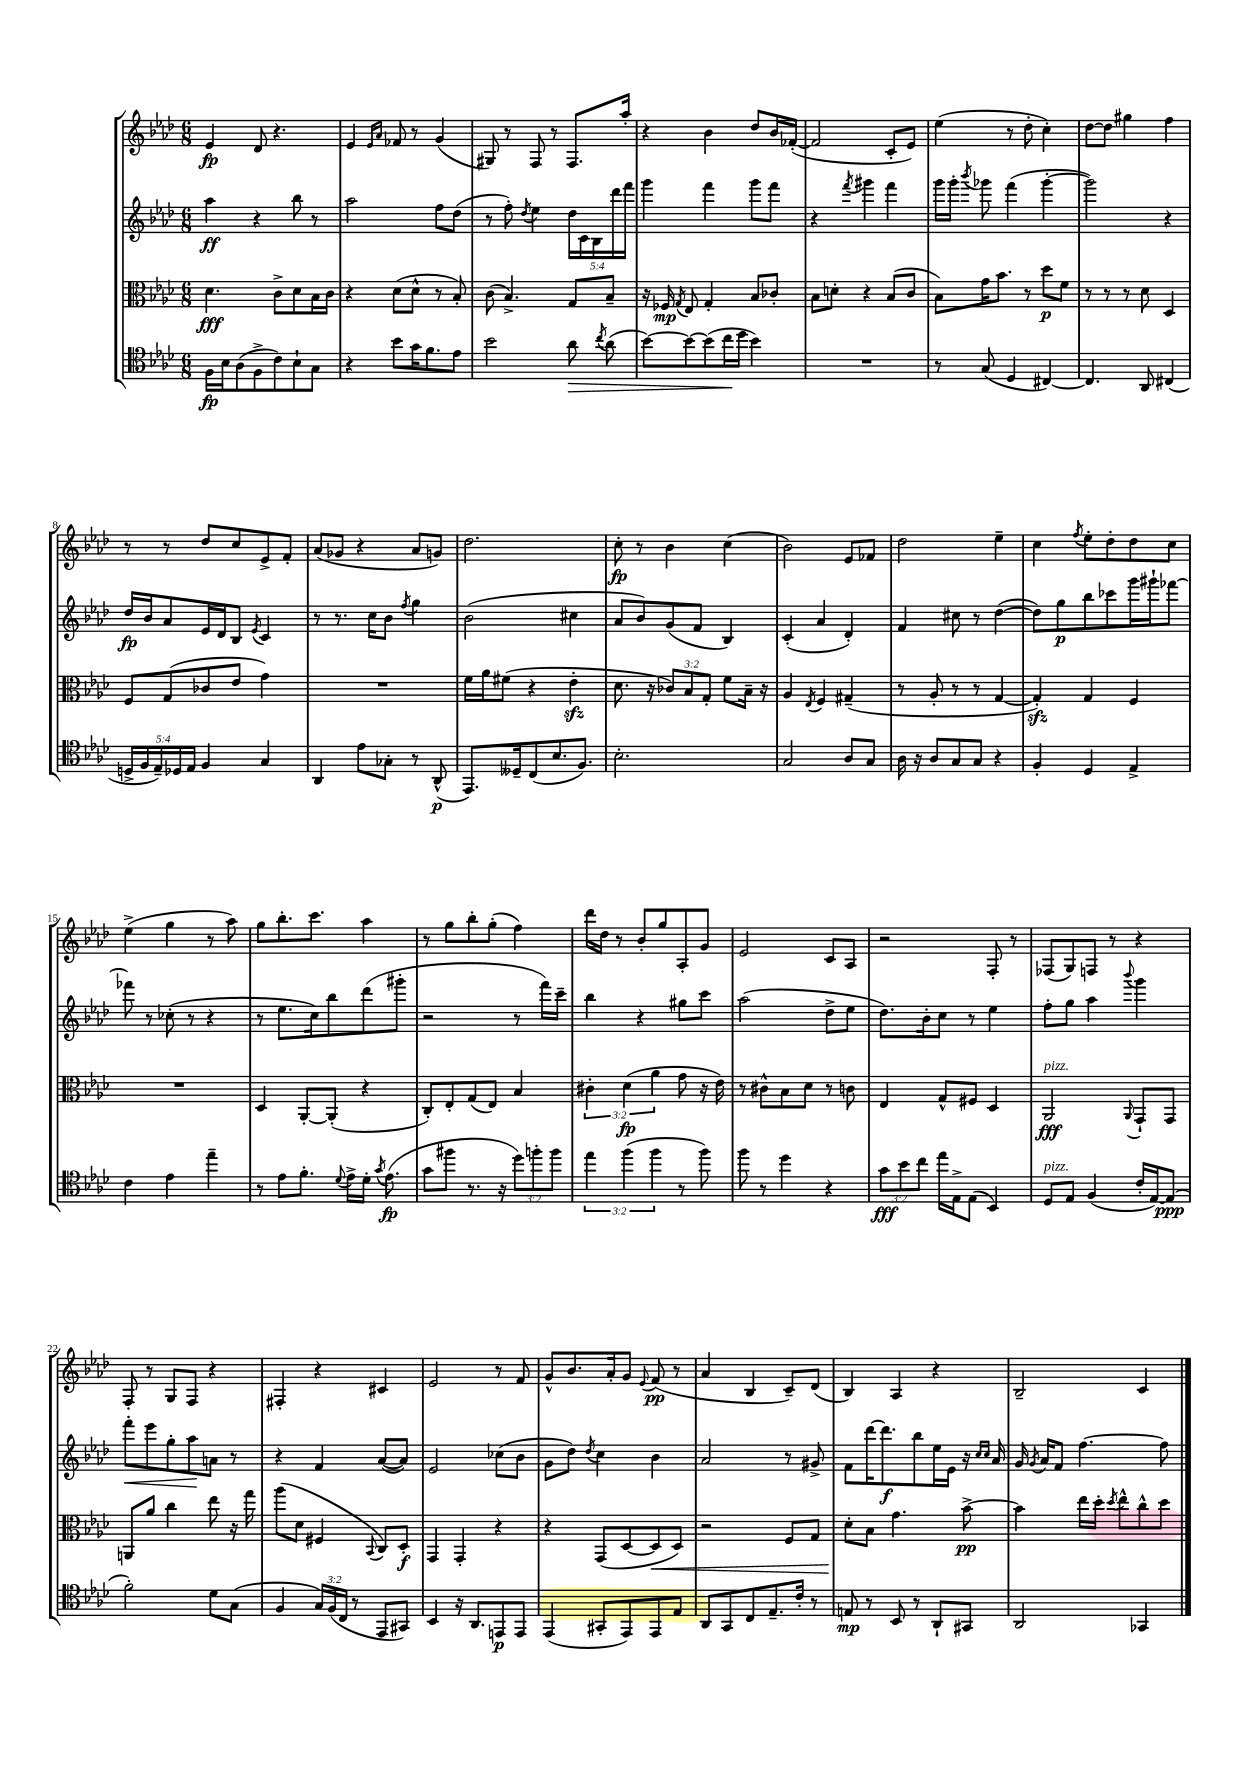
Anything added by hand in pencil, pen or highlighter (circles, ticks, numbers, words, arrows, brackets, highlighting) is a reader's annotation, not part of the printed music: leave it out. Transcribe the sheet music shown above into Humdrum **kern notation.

**kern	**kern	**kern	**kern
*staff4	*staff3	*staff2	*staff1
*clefC4	*clefC3	*clefG2	*clefG2
*k[b-e-a-d-]	*k[b-e-a-d-]	*k[b-e-a-d-]	*k[b-e-a-d-]
*M6/8	*M6/8	*M6/8	*M6/8
16F	4.d-	4aa-	4e-
16B-	.	.	.
(8A-	.	.	.
8F^	.	4r	8d-
8c)	8c^	.	4.r
8B-`	8d-	8bb-	.
8G	16B-	8r	.
.	16c	.	.
=	=	=	=
4r	4r	2aa-	4e-
.	.	.	16qqe-
.	.	.	16qqa-
8b-	(8d-	.	8f-
16g	8d-^^	.	8r
8.f	.	.	.
.	8r	8ff	(4g
8e-	8B-')	(8dd-	.
=	=	=	=
2b-	(8c	8r	8G#)
.	4.B-^)	8ff')	8r
.	.	8qdd-	.
.	.	4ee-	8F
.	.	.	8r
8a-	8G	20dd-	8.F
.	.	20c	.
.	.	20B-	.
8qcc	.	.	.
(8a-	8B-~	.	.
.	.	20ddd-	.
.	.	.	16aa-'
.	.	20fff	.
=	=	=	=
[8b-)	16r	4ggg	4r
.	16F-	.	.
.	8qG	.	.
8b-_	8E-	.	.
(8b-]	4G'	4fff	4b-
16cc	.	.	.
16dd-	.	.	.
4b-)	8B-	8ggg	8dd-
.	8c-'	8fff	16b-
.	.	.	([16f-'
=	=	=	=
2.r	8B-	4r	2f-]
.	8d'	.	.
.	.	8qfff	.
.	4r	4ggg#	.
.	(8B-	4fff	8c'
.	8c	.	8e-)
=	=	=	=
8r	8B-)	16ggg	(4ee-
.	.	16ggg'	.
.	.	8qbbb-	.
(8G	16g	8ggg-	.
.	8.b-	.	.
4D-	.	(4fff	8r
.	8r	.	8dd-'
[4C#)	8dd-	[4ggg-'	4cc')
.	8f	.	.
=	=	=	=
4.C#]	8r	2ggg-])	[8dd-
.	8r	.	8dd-]
.	8r	.	4gg#
8AA-	8d-	.	.
(4C#	4D-	4r	4ff
=	=	=	=
20D^	8F	16dd-	8r
20F	.	.	.
.	.	16b-	.
20E-~)	.	.	.
.	(8G	8a-	8r
20D-	.	.	.
20E-	.	.	.
4F	8c-	16e-	8dd-
.	.	16d-	.
.	8e-	8B-	8cc
.	.	8qe-	.
4G	4g)	4c	8e-^
.	.	.	8f'
=	=	=	=
4AA-	2.r	8r	(8a-
.	.	8.r	8g-
8e-	.	.	4r
.	.	16cc	.
8G-'	.	8b-	.
.	.	8qff	.
8r	.	4gg	8a-
(8AA-^^	.	.	8g)
=	=	=	=
8.EE-)	16f	(2b-	2.dd-
.	16a-	.	.
.	(8f#	.	.
16D--~	.	.	.
(8C	4r	.	.
8.B-	.	.	.
.	4e-'	4cc#	.
8.F)	.	.	.
=	=	=	=
2.B-'	8.d-	8a-	8cc'
.	.	8b-)	8r
.	16r	.	.
.	12c-)	(8g	4b-
.	12B-	.	.
.	.	8f	.
.	12G'	.	.
.	8f	4B-)	(4cc
.	16B-~	.	.
.	16r	.	.
=	=	=	=
2G	4A-	(4c'	2b-)
.	8qE-	.	.
.	4F	4a-	.
8A-	(4G#~	4d-')	8e-
8G	.	.	8f-
=	=	=	=
16A-	8r	4f	2dd-
16r	.	.	.
8A-	8A-'	.	.
8G	8r	8cc#	.
8G	8r	8r	.
4r	[4G	([4dd-	4ee-~
=	=	=	=
4F'	4G'])	8dd-])	4cc
.	.	8gg	.
.	.	.	8qff
4D-	4G	8bb-	8ee-'
.	.	8ccc-	8dd-'
4E-^	4F	16ggg	8dd-
.	.	16ggg#`	.
.	.	[8fff-	8cc
=	=	=	=
4c	2.r	8fff-]	(4ee-^
.	.	8r	.
4e-	.	(8cc-'	4gg
.	.	8r	.
4ee-~	.	4r	8r
.	.	.	8aa-)
=	=	=	=
8r	4D-	8r	8gg
8e-	.	8.ee-	8.bb-'
8.f'	[8AA-'	.	.
.	.	16cc)	8.ccc
.	(8AA-']	8bb-	.
8qqd-	.	.	.
16e-^	.	.	.
16d-'	4r	(8ddd-	4aa-
8qg	.	.	.
(8.e-	.	.	.
.	.	8ggg#'	.
=	=	=	=
8g	8C')	2r	8r
8ff#	8E-'	.	8gg
8.r	(8G	.	8bb-'
.	8E-)	.	(8gg'
16r	.	.	.
12dd-)	4B-	8r	4ff)
12ff'	.	.	.
.	.	16fff)	.
12ff	.	.	.
.	.	16ccc~	.
=	=	=	=
6ee-	6c#'	4bb-	16ddd-
.	.	.	16dd-
.	.	.	8r
(6ff	(6d-	.	.
.	.	4r	8b-'
6ff	6a-	.	.
.	.	.	8gg
8r	8g	8gg#	8A-'
8ff)	16r	8ccc	8g
.	16e-)	.	.
=	=	=	=
8ff	8r	(2aa-	2e-
8r	8c#^^	.	.
4dd-	8B-	.	.
.	8d-	.	.
4r	8r	8dd-^	8c
.	8c	8ee-	8A-
=	=	=	=
12g	4E-	8.dd-)	2r
12b-	.	.	.
12cc	.	.	.
.	.	16b-'	.
16ee-	8G^^	8cc	.
16E-^	.	.	.
(8E-	8F#	8r	.
4BB-)	4D-	4ee-	8F'
.	.	.	8r
=	=	=	=
8D-	2AA-	8ff'	(8F-
8E-	.	8gg	8G)
(4F	.	4aa-	8F
.	.	.	8r
.	8qqAA-	8qqbbb-	.
16c'	8GG`	4ggg	4r
[16E-)	.	.	.
(8E-]	8GG	.	.
=	=	=	=
2f')	8AA	8fff'	8F'
.	8a-	8eee-	8r
.	4cc	8gg'	8G
.	.	8aa-	8F
8d-	8ee-	8a	4r
(8G	16r	8r	.
.	16gg	.	.
=	=	=	=
4F	(8aa-	4r	4F#'
.	8d-	.	.
24G)	4F#	4f	4r
(24F	.	.	.
24C	.	.	.
8r	.	.	.
.	8qqBB-	.	.
8EE-	8C)	([8a-	4c#
8GG#)	8D-'	8a-])	.
=	=	=	=
4BB-	4GG	2e-	2e-
16r	4GG'	.	.
8.AA-	.	.	.
8EE	4r	(8cc-	8r
8EE	.	8b-	8f
=	=	=	=
(4EE-	4r	8g	8g^^
.	.	8dd-)	8.b-
.	.	8qdd-	.
8GG#'	(8GG	4cc	.
.	.	.	16a-'
8EE-)	[8D-	.	8g
.	.	.	8qqe-
8EE-	8D-]	4b-	(8f
8E-	8D-)	.	8r
=	=	=	=
8AA-	2r	2a-	4a-
8GG	.	.	.
8C	.	.	4B-
8.E-~	.	.	.
.	8F	8r	8c~)
16c'	.	.	.
8r	8G	8g#^	(8d-
=	=	=	=
8E	8d-'	8f	4B-)
8r	8B-	[16ddd-	.
.	.	8.ddd-]	.
8BB-	4.g	.	4A-
8r	.	8bb-	.
8AA-`	.	16ee-	4r
.	.	16e-	.
8GG#	[8b-^	16r	.
.	.	16qqcc	.
.	.	16qqcc	.
.	.	16a-	.
=	=	=	=
2AA-	4b-]	16g	2B-~
.	.	8qg	.
.	.	16a-	.
.	.	8f	.
.	16ee-	[4.ff	.
.	16dd-'	.	.
.	8qdd-	.	.
.	8ee-^^	.	.
4GG-	8cc^^	.	4c
.	8dd-	8ff]	.
==	==	==	==
*-	*-	*-	*-
